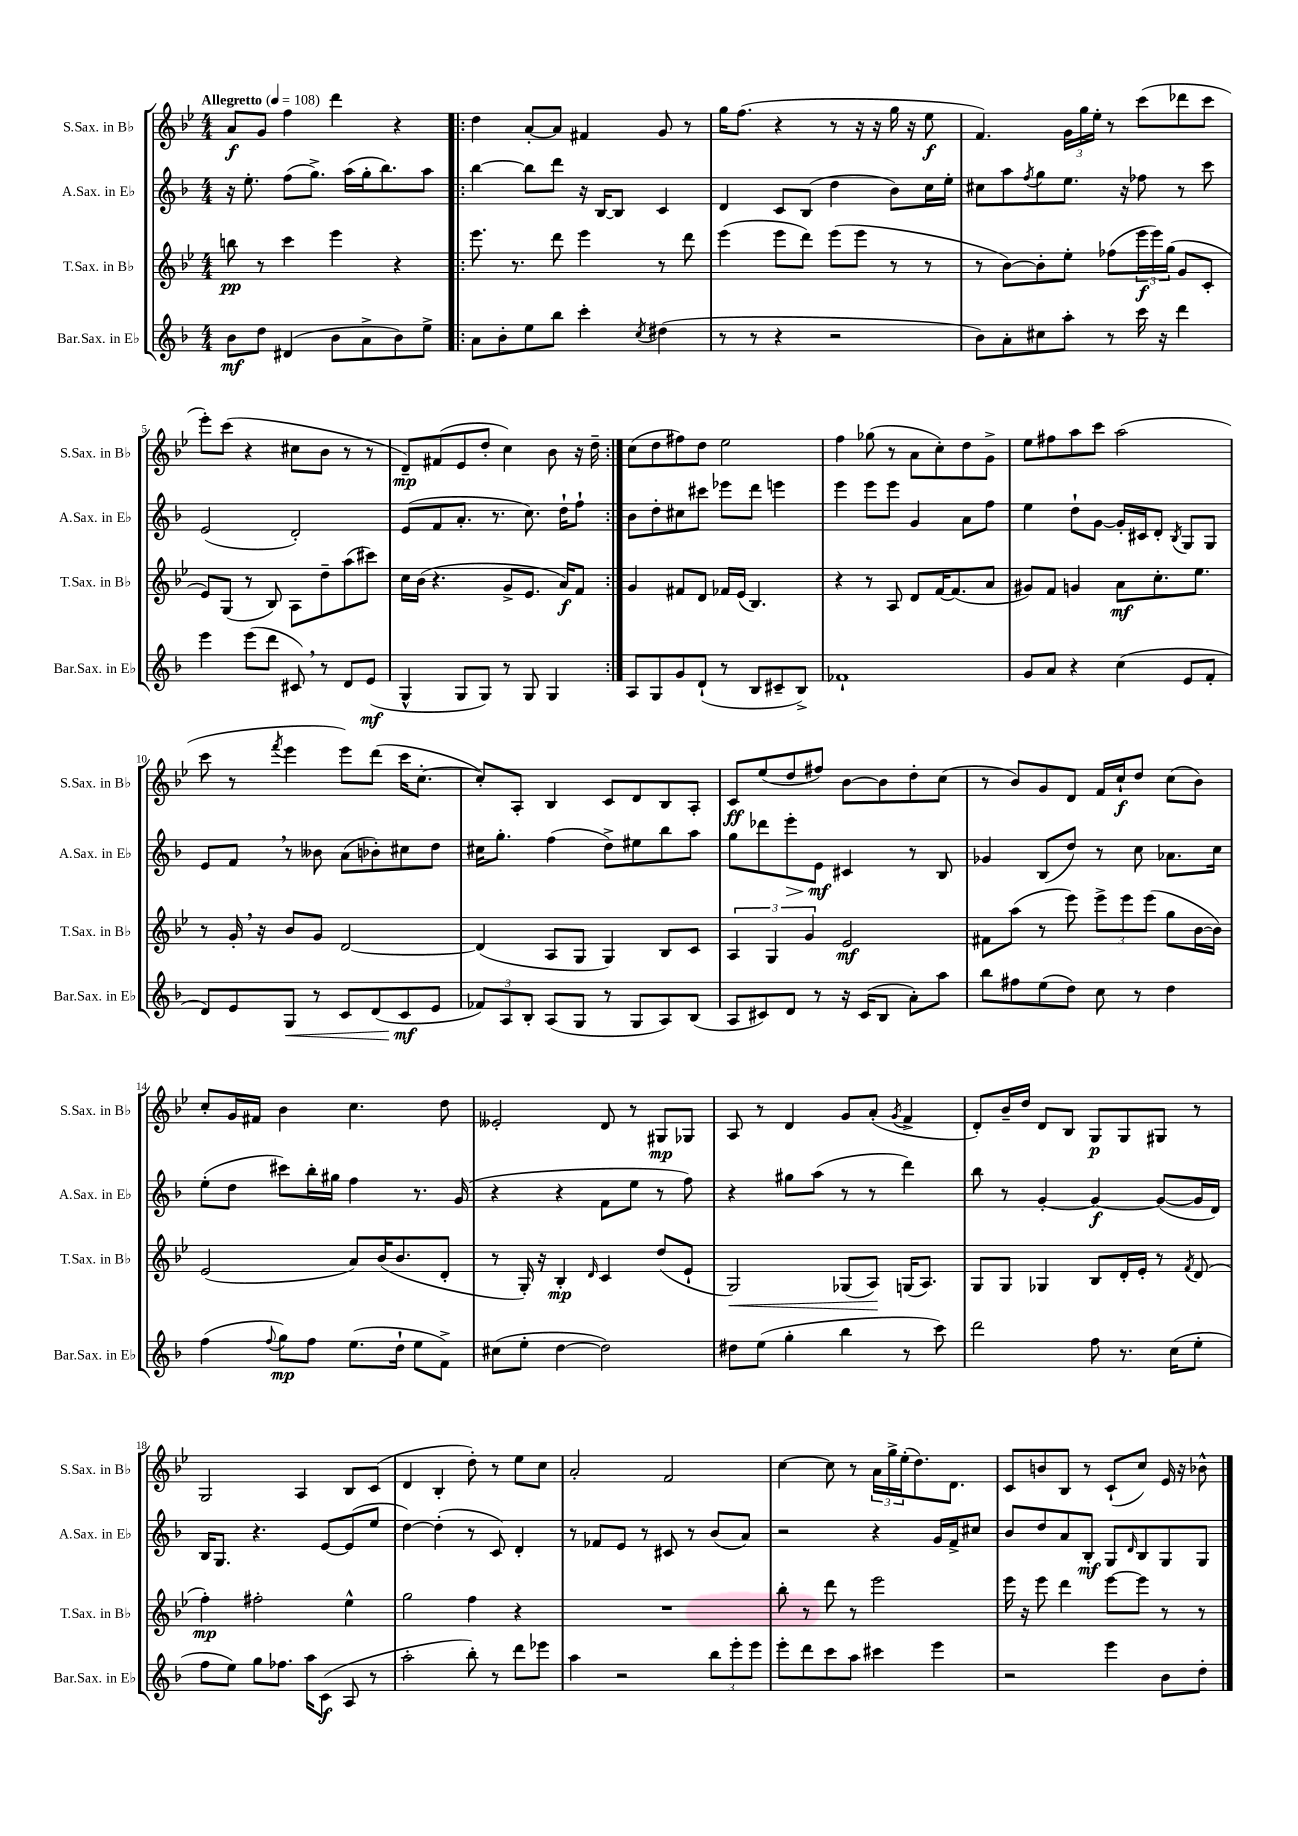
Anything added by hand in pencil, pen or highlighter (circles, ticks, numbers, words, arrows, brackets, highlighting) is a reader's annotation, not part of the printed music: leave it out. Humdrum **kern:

**kern	**kern	**kern	**kern
*staff4	*staff3	*staff2	*staff1
*clefG2	*clefG2	*clefG2	*clefG2
*k[b-]	*k[b-e-]	*k[b-]	*k[b-e-]
*M4/4	*M4/4	*M4/4	*M4/4
*MM108	*MM108	*MM108	*MM108
8b-\L	8bb\	16r	8a/L
.	.	8.ee'\	.
8dd\J	8r	.	8g/J
(4d#/	4ccc\	(8ff\L	4ff\
.	.	8.gg^\J)	.
8b-\L	4eee-\	.	4ddd\
.	.	(16aa\LL	.
8a^\	.	16gg'\J	.
.	.	8.bb-\)	.
8b-\)	4r	.	4r
8ee^\J	.	8aa\J	.
=!|:	=!|:	=!|:	=!|:
8a\L	8.eee-\	[4bb-\	4dd\
8b-'\	.	.	.
.	8.r	.	.
8ee\	.	8bb-\]L	[8a'/L
8bb-\J	8ddd\	8ddd\J	8a/]J
4ccc'\	4eee-\	16r	4f#/
.	.	[16B-/LK	.
.	.	8B-/]J	.
8qcc/	.	.	.
(4dd#\	8r	4c/	8g/
.	8ddd\	.	8r
=	=	=	=
8r	(4eee-\	4d/	16gg\LK
.	.	.	(8.ff\J
8r	.	.	.
4r	8eee-\L	8c/L	4r
.	8ddd\J)	(8B-/J	.
2r	(8eee-\L	4dd\	8r
.	8eee-\J	.	16r
.	.	.	16r
.	8r	8b-\L)	16gg\
.	.	.	16r
.	8r	16cc\L	8ee-\
.	.	16ee'\JJ	.
=	=	=	=
8b-\L)	8r	8cc#\L	4.f/)
8a'\	[8b-\L)	8aa\	.
.	.	8qff/	.
8cc#\	8b-'\]	8gg\	.
8aa'\J	8ee-'\J	8.ee\J	24g\LL
.	.	.	24gg\
.	.	.	24ee-'\JJ
8r	(8ff-\L	.	8r
.	.	16r	.
16ccc\	24eee-\L	8ff-\	(8ccc\L
.	24eee-\)	.	.
16r	.	.	.
.	(24gg\JJ	.	.
4ddd\	8g/L	8r	8ddd-\
.	8c'/J	8ccc\	8ccc\J
=	=	=	=
4eee\	8e-/L)	(2e/	8eee-'\L)
.	(8G/J	.	(8ccc\J
(8eee\L	8r	.	4r
8ddd\J	8B-/)	.	.
8c#/)	8A\L	2d'/)	8cc#\L
8r	8dd~\	.	8b-\J
8d/L	(8aa\	.	8r
(8e/J	8ccc#\J)	.	8r
=	=	=	=
4G^^/	16cc\LL	(8e/L	8d~/L)
.	(16b-\JJ	.	.
.	4.r	8f/	(8f#/
8G/L	.	8.a'/J	8e-/
8G/J)	.	.	8dd'/J
.	.	8.r	.
8r	8g^/L	.	4cc\)
8G/	8.e-/J	8.cc\)	.
4G/	.	.	8b-\
.	16a/LK)	16dd`\LK	.
.	8f/J	8ff`\J	16r
.	.	.	16dd~\
=:|!	=:|!	=:|!	=:|!
8A/L	4g/	8b-\L	(8cc\L
8G/	.	8dd'\	8dd\
8g/	8f#/L	8cc#\	8ff#\)
(8d`/J	8d/J	8ccc#\J	8dd\J
8r	16f-/LL	8eee-\L	2ee-\
.	(16e-/JJ	.	.
8B-/L	4.B-/)	8ddd\J	.
8c#~/	.	4eee\	.
8B-^/J)	.	.	.
=	=	=	=
1f-`	4r	4eee\	4ff\
.	8r	8eee\L	(8gg-\
.	8A/	8eee\J	8r
.	8d/L	4g/	8a\L
.	[16f/K	.	8cc'\)
.	(8.f/]	.	.
.	.	8a\L	8dd\
.	8a/J	8ff\J	8g^\J
=	=	=	=
8g/L	8g#/L)	4ee\	8ee-\L
8a/J	8f/J	.	8ff#\
4r	4g/	8dd`\L	8aa\
.	.	[8g\J	8ccc\J
(4cc\	8a\L	16g'/]LL	(2aa\
.	.	16c#/J	.
.	8.cc'\	8d'/J	.
.	.	8qB-/	.
8e/L	.	8G/L	.
.	8.ee-\J	.	.
8f'/J	.	8G/J	.
=	=	=	=
8d/L)	8r	8e/L	8ccc\
8e/	16g'/	8f/J	8r
.	16r	.	.
.	.	.	8qfff/
8G/J	8b-/L	8r	4eee-\
8r	8g/J	8b--\	.
8c/L	[2d/	(8a\L	8eee-\L)
(8d/	.	8b-'\)	(8ddd\J
8c/	.	8cc#\	16ccc\LK
.	.	.	[8.cc'\J
8e/J	.	8dd\J	.
=	=	=	=
12f-/L)	(4d/]	16cc#\LK	8cc'/]L)
.	.	8.gg'\J	.
12A/	.	.	.
.	.	.	8A'/J
12B-'/J	.	.	.
(8A/L	8A/L	(4ff\	4B-/
8G/J	8G/J	.	.
8r	4G/)	8dd^\L)	8c/L
8G/L	.	8ee#\	8d/
8A/)	8B-/L	8bb-\	8B-/
(8B-/J	8c/J	8aa\J	8A'/J
=	=	=	=
8A/L	6A/	8gg\L	8c/L
8c#/)	.	8ddd-\	(8ee-/
.	6G/	.	.
8d/J	.	8eee'\	8dd/
.	6g/	.	.
8r	.	8e\J	8ff#/J)
16r	2e-/	4c#/	[8b-\L
(16c#/LK	.	.	.
8B-/J	.	.	8b-\]
8a'\L)	.	8r	8dd'\
8aa\J	.	8B-/	(8cc\J
=	=	=	=
8bb-\L	8f#\L	4g-/	8r
8ff#\	(8aa\J	.	8b-/L)
(8ee\	8r	(8B-/L	8g/
8dd\J)	8eee-\)	8dd/J)	8d/J
8cc\	12eee-^\L	8r	16f/LL
.	.	.	16cc`/J
.	12eee-\	.	.
8r	.	8cc\	8dd/J
.	(12eee-\J	.	.
4dd\	8gg\L	8.a-\L	(8cc\L
.	[16b-\L	.	8b-\J)
.	16b-\]JJ)	16cc\Jk	.
=	=	=	=
(4ff\	(2e-/	(8ee'\L	8cc'/L
.	.	8dd\J	16g/L
.	.	.	16f#/JJ
8qqff/	.	.	.
8gg\L)	.	8ccc#\L)	4b-\
8ff\J	.	16bb-'\L	.
.	.	16gg#\JJ	.
(8.ee\L	8a/L)	4ff\	4.cc\
.	(16b-/K	.	.
16dd`\Jk	8.b-/	.	.
8ee\L	.	8.r	.
8f^\J)	8d'/J	.	8dd\
.	.	(16g/	.
=	=	=	=
(8cc#\L	8r	4r	2e--'/
8ee'\J	16G'/)	.	.
.	16r	.	.
[4dd\	4B-'/	4r	.
.	16qqd/	.	.
2dd\])	4c/	8f\L	8d/
.	.	8ee\J	8r
.	(8dd/L	8r	8G#/L
.	8e-`/J	8ff\)	8G-/J
=	=	=	=
8dd#\L	2G/)	4r	8A/
(8ee\J	.	.	8r
4gg'\	.	8gg#\L	4d/
.	.	(8aa\J	.
4bb-\	(8G-/L	8r	8g/L
.	8A/J)	8r	(8a'/J
.	.	.	8qg/
8r	(16G/LK	4ddd\)	4f^/
.	8.A/J)	.	.
8ccc\)	.	.	.
=	=	=	=
2ddd\	8G/L	8bb-\	8d'/L)
.	8G/J	8r	16b-~/L
.	.	.	16dd/JJ
.	4G-/	[4g'/	8d/L
.	.	.	8B-/J
8ff\	8B-/L	4g/_	8G/L
8.r	16d'/L	.	8G/
.	16e-'/JJ	.	.
.	8r	(8g/_L	8G#/J
(16cc\LK	.	.	.
.	8qf/	.	.
8ee'\J	(8d/	16g/]L	8r
.	.	16d/JJ)	.
=	=	=	=
8ff\L	4ff'\)	16B-/LK	2G/
.	.	8.G/J	.
8ee\J)	.	.	.
8gg\L	2ff#'\	4.r	.
8.ff-\J	.	.	.
.	.	.	4A/
16aa\LK	.	.	.
(8c\J	.	[8e/L	.
8A/	4ee-^^\	(8e/]	8B-/L
8r	.	8ee/J	(8c/J
=	=	=	=
2aa'\	2gg\	[4dd\)	4d/
.	.	(4dd'\]	4B-'/
8bb-'\)	4ff\	8r	8dd'\)
8r	.	8c/)	8r
8ddd\L	4r	4d'/	8ee-\L
8eee-\J	.	.	8cc\J
=	=	=	=
4aa\	1r	8r	2a'/
.	.	8f-/L	.
2r	.	8e/J	.
.	.	8r	.
.	.	8c#/	2f/
.	.	8r	.
12bb-\L	.	(8b-/L	.
12eee'\	.	.	.
.	.	8a/J)	.
12eee\J	.	.	.
=	=	=	=
8eee'\L	8bb-'\	2r	[4cc\
8ddd\	8r	.	.
8ccc\	8ddd\	.	8cc\]
8aa\J	8r	.	8r
4ccc#\	2eee-\	4r	24a\LL
.	.	.	24gg^\
.	.	.	(24ee-'\J
.	.	.	8.dd\)
4eee\	.	16g/LL	.
.	.	16f^/J	8.d\J
.	.	8cc#/J	.
=	=	=	=
2r	16eee-\	8b-/L	8c/L
.	16r	.	.
.	8eee-\	8dd/	8b/
.	4ddd\	8a/	8B-/J
.	.	8B-'/J	8r
4eee\	[8eee-\L	8G/L	(8c`/L
.	.	16qqd/	.
.	8eee-\]J	8B-/	8cc/J)
8b-\L	8r	8G/	16e-/
.	.	.	16r
8dd'\J	8r	8G/J	8b-^^\
==	==	==	==
*-	*-	*-	*-
